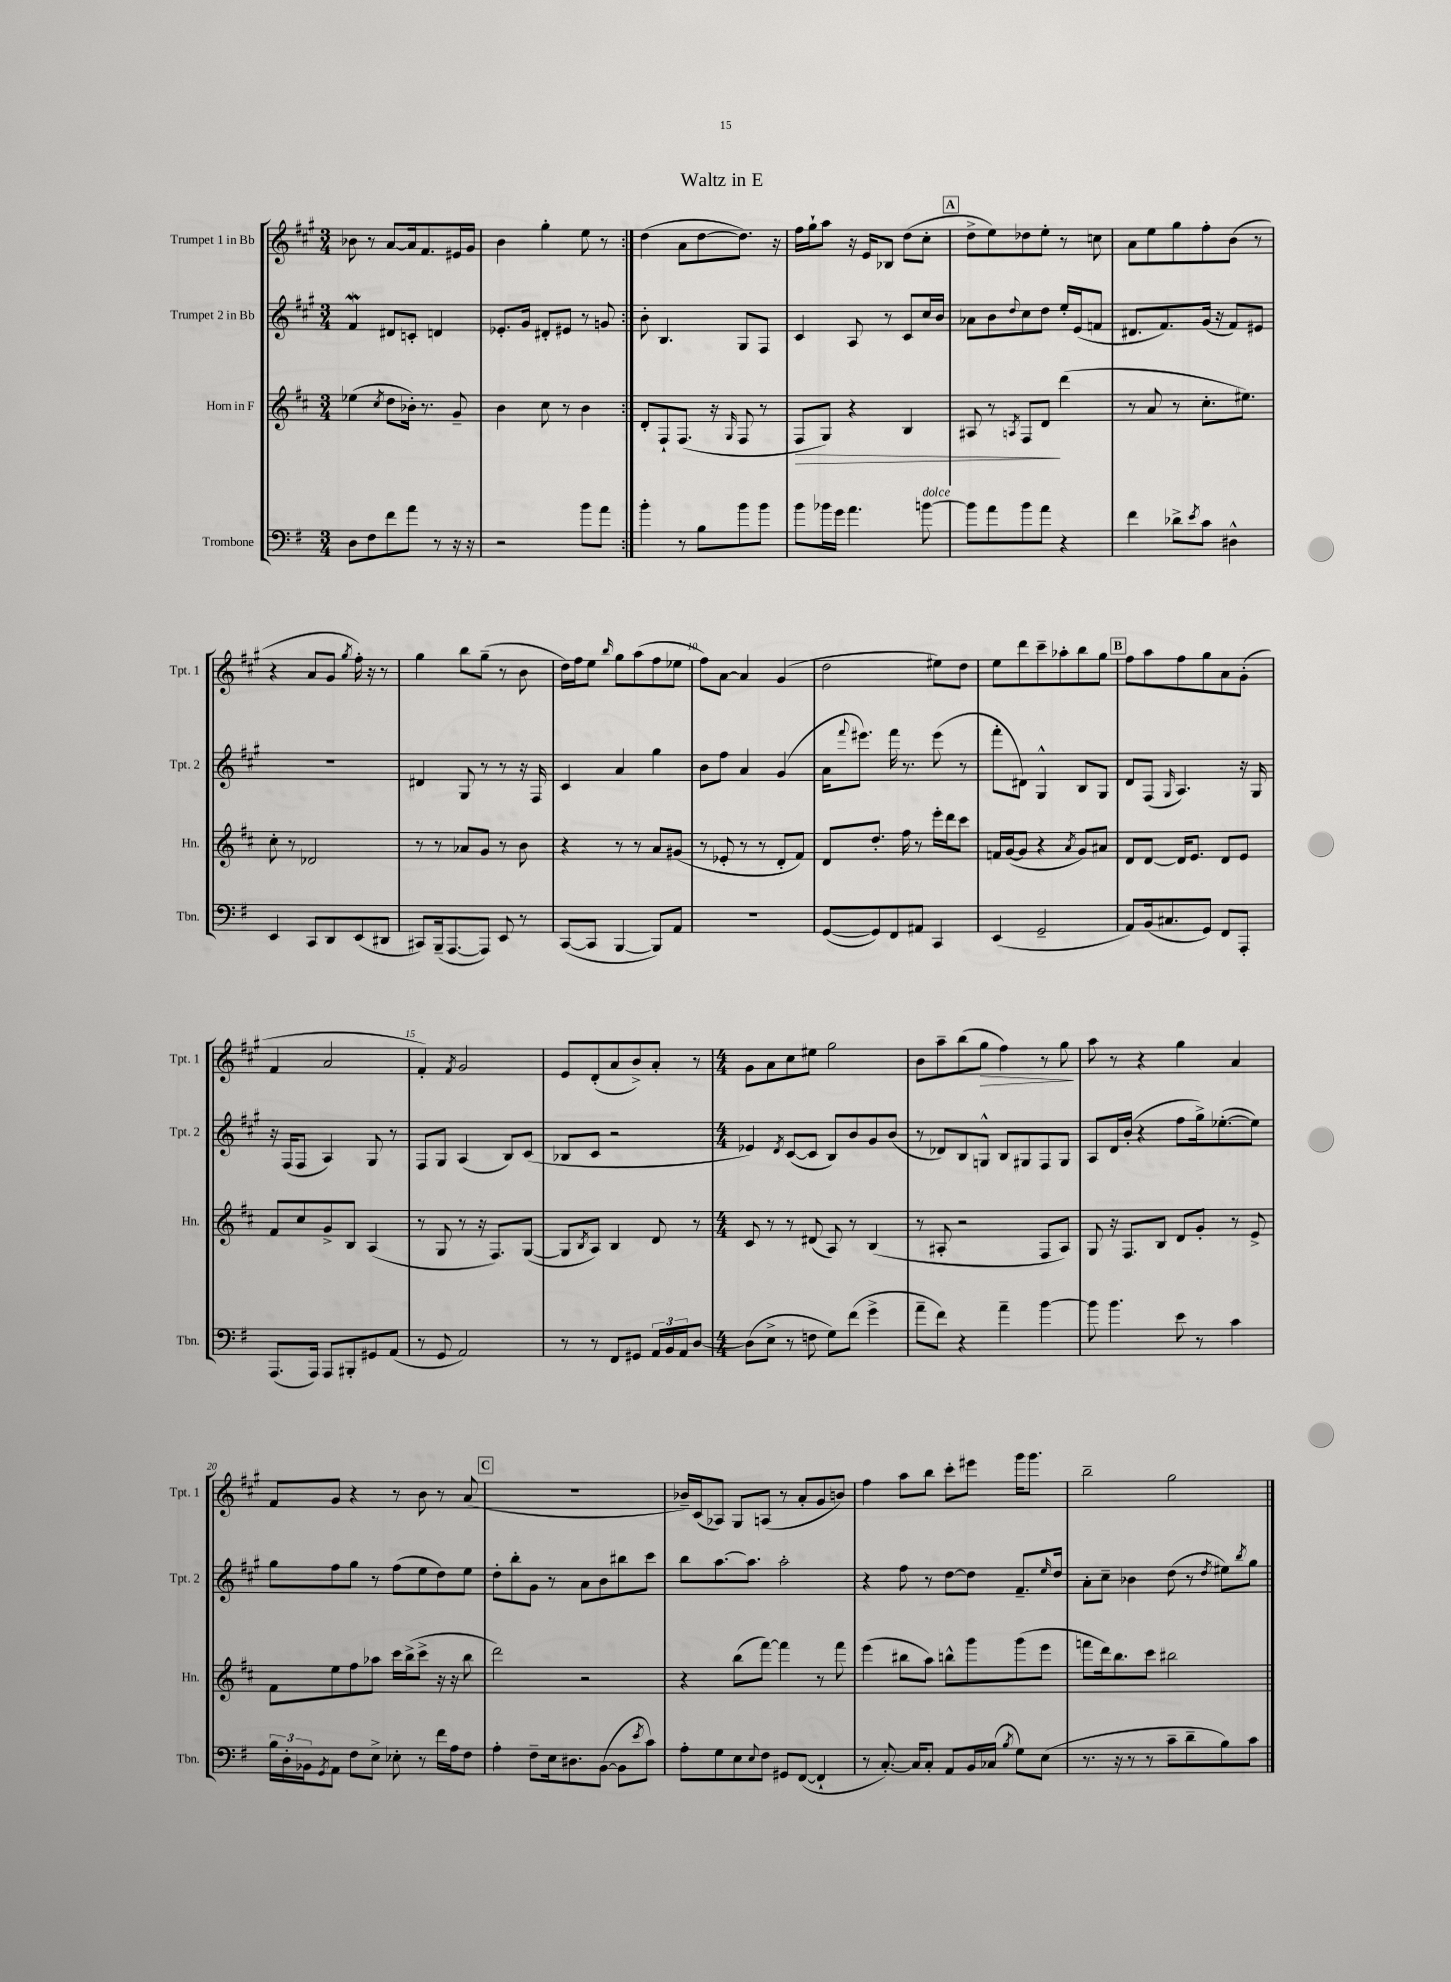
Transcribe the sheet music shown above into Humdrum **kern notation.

**kern	**kern	**dynam	**kern	**kern	**dynam
*part4	*part3	*part3	*part2	*part1	*part1
*staff4	*staff3	*staff3	*staff2	*staff1	*staff1
*I"Trombone	*I"Horn in F	*	*I"Trumpet 2 in Bb	*I"Trumpet 1 in Bb	*
*I'Tbn.	*I'Hn.	*	*I'Tpt. 2	*I'Tpt. 1	*
*clefF4	*clefG2	*	*clefG2	*clefG2	*
*k[f#]	*k[f#c#]	*	*k[f#c#g#]	*k[f#c#g#]	*
*M3/4	*M3/4	*	*M3/4	*M3/4	*
=1	=1	=1	=1	=1	=1
8D\L	(4ee-X\	.	4f#W/	8b-X\	.
8F#\	.	.	.	8r	.
.	8qcc#/	.	.	.	.
8f#\	8dd\L	.	8d#X/L	[8a/L	.
8a\J	16b-X'\Jk)	.	8cn'/J	16a/k]	.
.	8.r	.	.	8.f#/	.
8r	.	.	4dn/	.	.
16r	8g~/	.	.	16e#X/L	.
16r	.	.	.	16g#/JJ	.
=2	=2	=2	=2	=2	=2
2r	4b\	.	8.e-X'/L	4b\	.
.	.	.	16g#/Jk	.	.
.	8cc#\	.	8d#X'/L	4gg#'\	.
.	8r	.	8e#X/J	.	.
8b\L	4b\	.	8r	8ee\	.
8a\J	.	.	8gn/	8r	.
=3:|!	=3:|!	=3:|!	=3:|!	=3:|!	=3:|!
4b'\	8d'/L	.	8b'\	(4dd\	.
.	8F#`/	.	4.B/	.	.
8r	(8.F#/J	.	.	8a\L	.
8B\L	.	.	.	[8dd\	.
.	16r	.	.	.	.
.	16qqG/	.	.	.	.
8b\	8F#/	.	8G#/L	8.dd\J])	.
8b\J	8r	.	8F#/J	.	.
.	.	.	.	16r	.
=4	=4	=4	=4	=4	=4
!	!	!LO:HP:b	!	!	!
8b\L	8F#/L	>	4c#/	16ff#\LL	.
.	.	.	.	16gg#`\J	.
16b-X\L	8G/J)	.	.	8aa\J	.
16g\JJ	.	.	.	.	.
4.a\	4r	.	8A/	16r	.
.	.	.	.	16e/KL	.
.	.	.	8r	8B-X/J	.
.	4B/	.	8c#/L	(8dd\L	.
!LO:TX:a:i:t=dolce	!	!	!	!	!
[8bn\	.	.	16cc#/L	8cc#'\J	.
.	.	.	16b/JJ	.	.
!!LO:REH:place=s1:t=A
=5	=5	=5	=5	=5	=5
8b\L]	8A#X/	.	8a-X\L	8dd^\L	.
8a\	8r	.	8b\	8ee\)	.
.	8qAn/	.	8qqdd/	.	.
8b\	8F#/L	.	8cc#\	8dd-X\	.
8a\J	8d/J	.	8dd\J	8ee'\J	.
4r	(4ddd\	]	16ee'/LL	8r	.
.	.	.	(16e/J	.	.
.	.	.	8fn/J	8ccn\	.
=6	=6	=6	=6	=6	=6
4f#\	8r	.	8.d#X/L	8a\L	.
.	8a/	.	.	8ee\	.
.	.	.	8.f#/)	.	.
8d-X^\L	8r	.	.	8gg#\	.
8qe/	.	.	.	.	.
8c\J	8.cc#'\L	.	(16g#/Jk	8ff#'\	.
.	.	.	16r	.	.
4D#X^^\	.	.	8f#/L)	(8b\J	.
.	8.ee#X\J)	.	.	.	.
.	.	.	8e#X/J	8r	.
!!LO:LB:g=z
=7	=7	=7	=7	=7	=7
4EE/	8cc#'\	.	2.r	4r	.
.	8r	.	.	.	.
8CC/L	2d-X/	.	.	8a/L	.
8DD/	.	.	.	8g#/J	.
.	.	.	.	8qgg#/	.
(8EE/	.	.	.	16ff#'\)	.
.	.	.	.	16r	.
8DD#X/J	.	.	.	8r	.
=8	=8	=8	=8	=8	=8
8CC#X/L)	8r	.	4d#X/	4gg#\	.
(16BBB~/k	8r	.	.	.	.
[8.AAA/	.	.	.	.	.
.	8a-X/L	.	8G#/	8bb\L	.
8AAA/J])	8g/J	.	8r	(8gg#~\J	.
8EE/	8r	.	8r	8r	.
8r	8b\	.	16r	8b\	.
.	.	.	16F#/	.	.
=9	=9	=9	=9	=9	=9
([8CC/L	4r	.	4c#/	16dd\LL)	.
.	.	.	.	16ff#\J	.
8CC/J]	.	.	.	8ee\J	.
.	.	.	.	16qqbb/	.
[4BBB/	8r	.	4a/	8gg#\L	.
.	8r	.	.	(8aa\	.
8BBB/L])	8a/L	.	4gg#\	8ff#\	.
8AA/J	(8g#X/J	.	.	8ee-X\J	.
=10	=10	=10	=10	=10	=10
2.r	8r	.	8b\L	8ff#\L)	.
.	8e-X'/	.	8ff#\J	[8a\J	.
.	8r	.	4a/	4a/]	.
.	8r	.	.	.	.
.	8d'/L	.	(4g#/	(4g#/	.
.	8f#/J)	.	.	.	.
=11	=11	=11	=11	=11	=11
([8GG/L	8d/L	.	16a\KL	2dd\	.
.	.	.	8qqfff#/	.	.
.	.	.	8.eee#X\J)	.	.
8GG/])	8.dd'/J	.	.	.	.
8FF#/	.	.	16fff#\	.	.
.	16ff#\	.	8.r	.	.
8AA#X/J	8r	.	.	.	.
4CC/	16eee'\LL	.	(8eee#\	8ee#X\L)	.
.	16ddd\J	.	.	.	.
.	8ccc#\J	.	8r	8dd\J	.
=12	=12	=12	=12	=12	=12
(4EE/	16fn/LL	.	8fff#'\L	8ee\L	.
.	([16g/J	.	.	.	.
.	8g/J]	.	8d#X\J)	8ddd\	.
2GG~/	4r	.	4G#^^/	8ccc#~\	.
.	.	.	.	8aa-X'\	.
.	8qa/	.	.	.	.
.	8g/L)	.	8B/L	8bb\	.
.	8a#X/J	.	8G#/J	8gg#\J	.
!!LO:REH:place=s1:t=B
=13	=13	=13	=13	=13	=13
8AA/L)	8d/L	.	8d/L	8ff#\L	.
(16BB/k	[8d/J	.	(8F#/J	8aa\	.
8.C#X/	.	.	.	.	.
.	.	.	16qqG#/	.	.
.	16d/KL]	.	4.A/)	8ff#\	.
.	8.e/J	.	.	.	.
8GG/J)	.	.	.	8gg#\	.
8FF#/L	8d/L	.	.	8a\	.
8AAA'/J	8e/J	.	16r	(8g#'\J	.
.	.	.	16G#/	.	.
!!LO:LB:g=z
=14	=14	=14	=14	=14	=14
(8.AAA/L	8f#/L	.	16r	4f#/	.
.	.	.	(16F#/KL	.	.
.	8cc#/	.	8F#/J	.	.
16AAA/Jk)	.	.	.	.	.
8AAA/L	8g^/	.	4A/)	2a/	.
8BBB#X'/	8B/J	.	.	.	.
8GG#X/	(4A/	.	8G#/	.	.
(8AA/J	.	.	8r	.	.
=15	=15	=15	=15	=15	=15
8r	8r	.	8F#/L	4f#'/)	.
8GG/	8G/	.	8G#/J	.	.
.	.	.	.	8qf#/	.
2AA/)	8r	.	(4A/	2g#/	.
.	16r	.	.	.	.
.	8.F#/L)	.	.	.	.
.	.	.	8B/L)	.	.
.	([8G/J	.	(8c#/J	.	.
=16	=16	=16	=16	=16	=16
8r	8G/L]	.	8B-X/L	8e/L	.
.	8qB/	.	.	.	.
8r	8A/J)	.	8c#/J	(8d'/	.
8FF#/L	4B/	.	2r	8a/	.
8GG#X/J	.	.	.	8b^/)	.
24AA/LL	8d/	.	.	8a'/J	.
24BB/	.	.	.	.	.
24AA/J	.	.	.	.	.
[8D/J	8r	.	.	8r	.
=17	=17	=17	=17	=17	=17
*M4/4	*M4/4	*	*M4/4	*M4/4	*
(8D\L]	8c#/	.	4e-X/)	8g#\L	.
8E^\J	8r	.	.	8a\	.
.	.	.	8qd/	.	.
8r	8r	.	([8c#/L	8cc#\	.
8Fn\	(8d#X/	.	8c#/J]	8ee#X\J	.
8G\L)	8A/)	.	8B/L)	2gg#\	.
(8f#\J	8r	.	8b/	.	.
4g^\	(4B/	.	8g#/	.	.
.	.	.	(8b/J	.	.
=18	=18	=18	=18	=18	=18
8a~\L	8r	.	8r	8b\L	.
8f#\J)	8A#X'/	.	8d-X/L)	8aa~\	.
4r	2r	.	8B/	(8bb\	.
!	!	!	!	!	!LO:HP:b
.	.	.	8Gn^^/J	8gg#\J	>
4a~\	.	.	8B/L	4ff#\)	.
.	.	.	8G#X/	.	.
[4b\	8F#/L	.	8F#/	8r	.
.	8A#/J)	.	8G#/J	8gg#\	.
.	.	.	.	.	]
=19	=19	=19	=19	=19	=19
8b\]	8G/	.	8A/L	8aa\	.
4.b\	16r	.	16d/L	8r	.
.	8.F#/L	.	(16b'/JJ	.	.
.	.	.	4r	4r	.
.	8B/J	.	.	.	.
8e\	8d/L	.	8ff#\L	4gg#\	.
8r	8g'/J	.	16gg#^\k)	.	.
.	.	.	([8.ee-X'\	.	.
4c\	8r	.	.	4a/	.
.	8e^/	.	8ee-\J])	.	.
!!LO:LB:g=z
=20	=20	=20	=20	=20	=20
24B\LL	8f#\L	.	8gg#\L	8f#/L	.
24D'\	.	.	.	.	.
24BB-X\J	.	.	.	.	.
8qGG/	.	.	.	.	.
8AA\J	8ee\	.	8ff#\	8g#/J	.
8F#\L	8ff#\	.	8gg#\J	4r	.
8E^\J	8aa-X\J	.	8r	.	.
8E-X'\	16ccc#\LL	.	(8ff#\L	8r	.
.	(16bb^\J	.	.	.	.
8r	8ccc#^\J	.	8ee\	8b\	.
16f#\LL	16r	.	8dd\)	8r	.
16A\J	16r	.	.	.	.
8F#\J	8bb\	.	8ee\J	(8a/	.
!!LO:REH:place=s1:t=C
=21	=21	=21	=21	=21	=21
4A'\	2ddd\)	.	8dd'\L	1r	.
.	.	.	8bb'\	.	.
8F#~\L	.	.	8g#\J	.	.
16E\k	.	.	8r	.	.
8.D#X\	.	.	.	.	.
.	2r	.	8a\L	.	.
([8BB\J	.	.	8b\	.	.
8BB\L]	.	.	8bb#X\	.	.
8qe/	.	.	.	.	.
8c\J)	.	.	8ccc#\J	.	.
=22	=22	=22	=22	=22	=22
8A'\L	4r	.	8bb\L	16b-X~/LL)	.
.	.	.	.	(16c#/J	.
8G\	.	.	[8.aa\	8A-X/J)	.
8E\	(8bb\L	.	.	8G#/L	.
.	.	.	8.aa\J]	.	.
8qqE/	.	.	.	.	.
8F#\J	[8fff#\J)	.	.	(8An/J	.
8GG#X/L	4fff#\]	.	2aa'\	8r	.
([8FF#/J	.	.	.	8a'/L	.
4FF#`/]	8r	.	.	8g#/	.
.	8fff#\	.	.	8bn/J)	.
=23	=23	=23	=23	=23	=23
8r	(4eee\	.	4r	4ff#\	.
[8.C'/)	.	.	.	.	.
.	8bb#X\L	.	8ff#\	8aa\L	.
16C/KL]	.	.	.	.	.
8C'/J	8aa\J)	.	8r	8bb\J	.
8AA/L	8bbn^^\L	.	[8dd\L	8ccc#'\L	.
16BB/L	8ggg\	.	8dd\J]	8eee#X\J	.
(16C-X/JJ	.	.	.	.	.
8qB/	.	.	.	.	.
8G\L)	(8ggg\	.	8.f#~/L	16ggg#\KL	.
.	.	.	.	8.ggg#\J	.
(8E\J	8eee\J	.	.	.	.
.	.	.	16qqee/	.	.
.	.	.	16dd/Jk	.	.
=24	=24	=24	=24	=24	=24
8.r	8fffn\L	.	8a'\L	2bb~\	.
.	16ddd\k)	.	8cc#~\J	.	.
16r	8.bb\	.	.	.	.
8r	.	.	4b-X\	.	.
8r	8ccc#\J	.	.	.	.
8c~\L	2bb#X\	.	(8dd\	2gg#\	.
8d~\	.	.	8r	.	.
.	.	.	8qdd/	.	.
8B\)	.	.	8ee#X\L)	.	.
.	.	.	8qbb/	.	.
8c\J	.	.	8gg#\J	.	.
==	==	==	==	==	==
*-	*-	*-	*-	*-	*-
